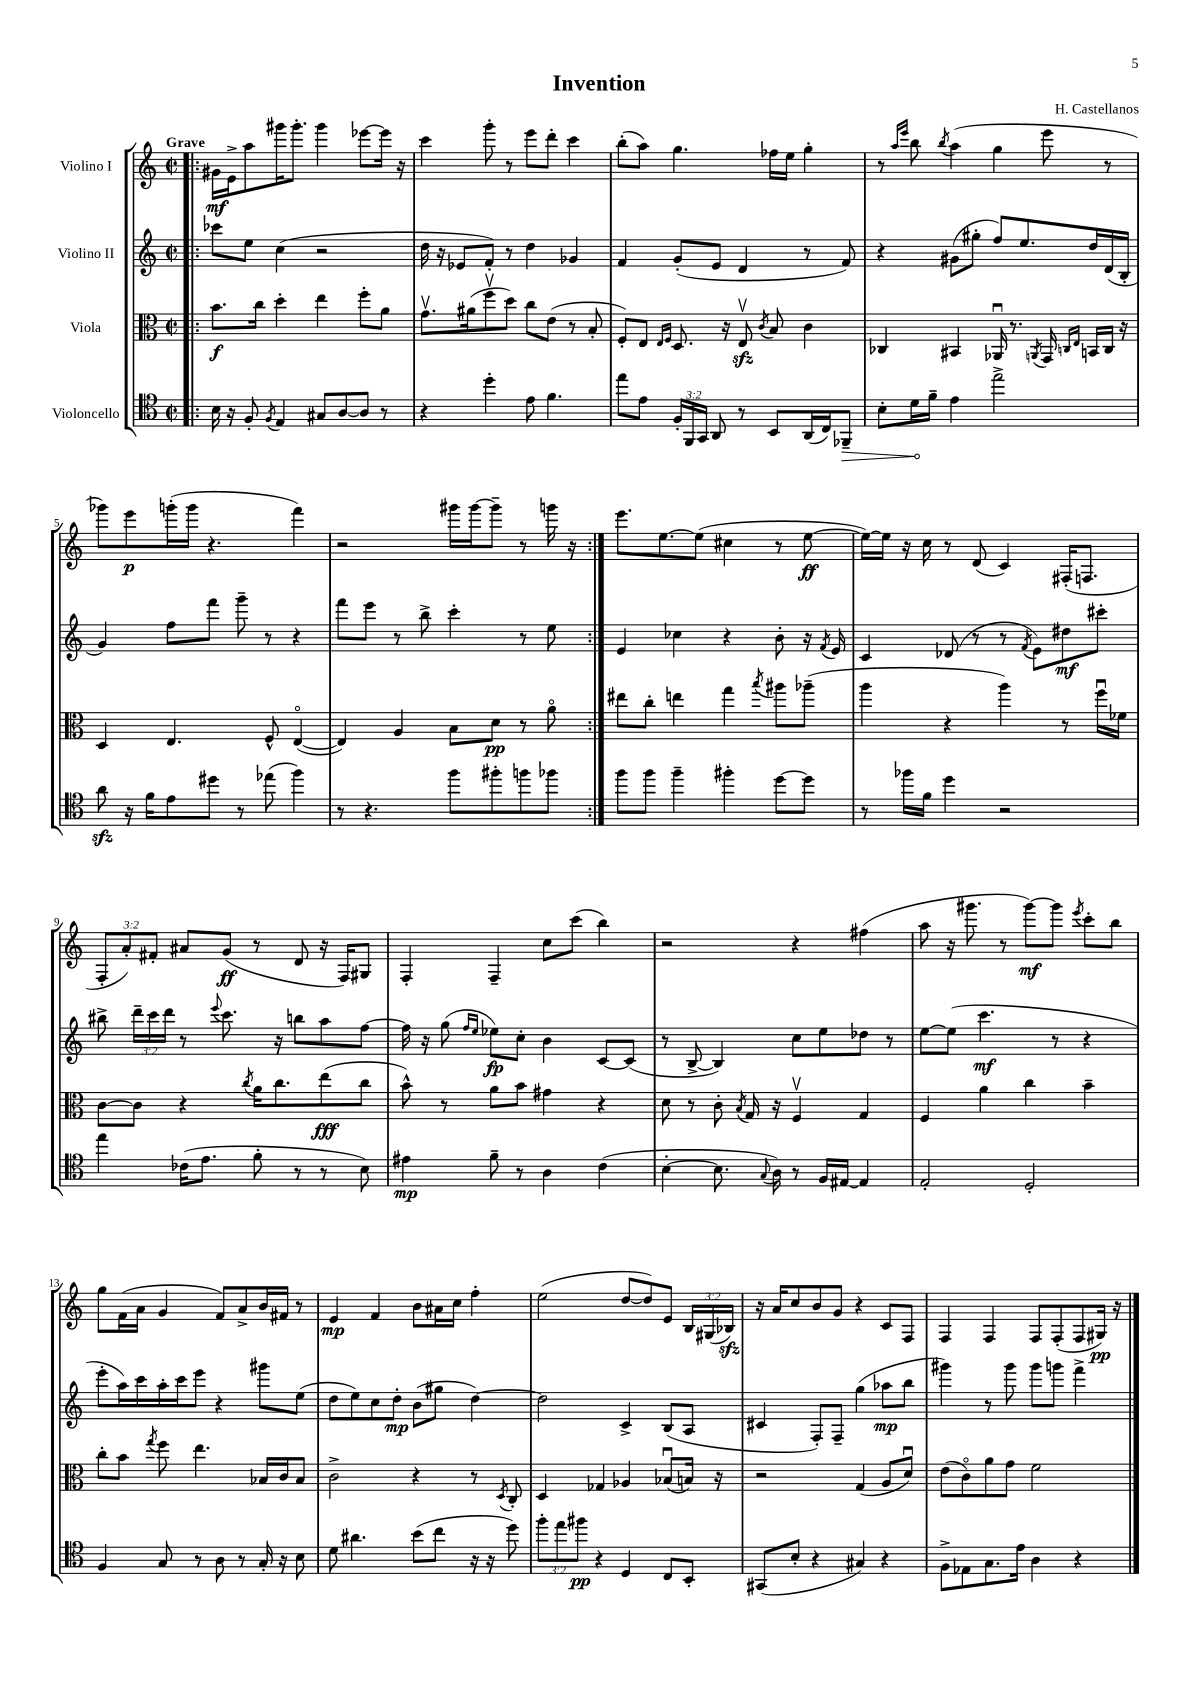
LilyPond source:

\header { title = "Invention" composer = "H. Castellanos" }
<<
\new StaffGroup <<
\new Staff = "s0" \with { instrumentName = "Violino I" } {
    \clef treble \key c \major \defaultTimeSignature \time 2/2 \override Staff.TupletNumber.text = #tuplet-number::calc-fraction-text \tempo "Grave"
    \autoBeamOff \repeat volta 2 { \bar ".|:" gis'16[\mf e'16-> a''8 gis'''16 gis'''8.]-. gis'''4 ees'''8[~ ees'''16] r16 |
    c'''4 g'''8-. r8 e'''8[ d'''8]-. c'''4 |
    b''8[-.( a''8]) g''4. fes''16[ e''16] g''4-. |
    r8 \grace { a''16[ e'''16] } b''8 \acciaccatura { b''8 } a''4( g''4 e'''8 r8 |
    ges'''8[) e'''8\p g'''16-.( g'''16] r4. f'''4) |
    r2 gis'''16[ gis'''16~ gis'''8]-- r8 g'''16 r16 | }
    e'''8.[ e''8.~ e''8]( cis''4 r8 e''8~\ff |
    e''16[~) e''16] r16 c''16 r8 d'8( c'4) fis16[-.( f8.] |
    \tuplet 3/2 { f8[-. a'8-.) fis'8]-. } ais'8[ g'8]\ff( r8 d'8 r16 f16[) gis8] |
    f4-. f4-- c''8[ c'''8]( b''4) |
    r2 r4 fis''4( |
    a''8 r16 gis'''8. r8 gis'''8[~\mf) gis'''8] \acciaccatura { e'''8 } c'''8[-. b''8] |
    g''8[ f'16( a'16] g'4 f'8[) a'8-> b'16 fis'16] r8 |
    e'4\mp f'4 b'8[ ais'16 c''16] f''4-. |
    e''2( d''8[~ d''8) e'8] \tuplet 3/2 { b16[ gis16( bes16]\sfz) } |
    r16 a'16[ c''8 b'8 g'8] r4 c'8[ f8] |
    f4 f4 f8[ f8-.( f8 gis16]\pp) r16 \bar "|." |
}
\new Staff = "s1" \with { instrumentName = "Violino II" } {
    \clef treble \key c \major \defaultTimeSignature \time 2/2 \override Staff.TupletNumber.text = #tuplet-number::calc-fraction-text
    \autoBeamOff \repeat volta 2 { \bar ".|:" ces'''8[ e''8] c''4( r2 |
    d''16 r16 ees'8[ f'8]-.) r8 d''4 ges'4 |
    f'4 g'8[-.( e'8] d'4 r8 f'8) |
    r4 gis'8[( gis''8]-. f''8[) e''8. d''16 d'16( b16]-. |
    g'4) f''8[ f'''8] g'''8-- r8 r4 |
    f'''8[ e'''8] r8 b''8-> c'''4-. r8 e''8 | }
    e'4 ces''4 r4 b'8-. r16 \acciaccatura { f'8 } e'16 |
    c'4 des'8( r8 r8 \acciaccatura { f'8 } e'8[) dis''8\mf cis'''8]-. |
    bis''8-> \tuplet 3/2 { d'''16[-- c'''16 d'''16] } r8 \appoggiatura { e'''8 } c'''8. r16 b''8[ a''8 f''8]~ |
    f''16 r16 g''8( \grace { f''16[ e''16] } ees''8[\fp) c''8]-. b'4 c'8[~ c'8]( |
    r8 b8~-> b4) c''8[ e''8 des''8] r8 |
    e''8[~ e''8]( c'''4.\mf r8 r4 |
    e'''8[-. a''16) c'''16 a''16-. c'''16 e'''8] r4 gis'''8[ e''8]( |
    d''8[ e''8) c''8 d''8]-.\mp b'8[( gis''8] d''4~) |
    d''2 c'4-> b8[( a8] |
    cis'4 f8[-.) f8]-- g''4( aes''8[\mp b''8] |
    gis'''4) r8 gis'''8 gis'''8[ g'''8] f'''4-> \bar "|." |
}
\new Staff = "s2" \with { instrumentName = "Viola" } {
    \clef alto \key c \major \defaultTimeSignature \time 2/2
    \autoBeamOff \repeat volta 2 { \bar ".|:" b'8.[\f c''16] d''4-. e''4 f''8[-. a'8] |
    g'8.[\upbow ais'16( f''8\upbow d''8]) c''8[ e'8]( r8 b8-. |
    f8[-.) e8] \grace { e16[ f16] } d8. r16 e8\upbow\sfz \acciaccatura { c'8 } b8 c'4 |
    ces4 bis,4 aes,16\downbow r8. \acciaccatura { a,8 } g,16 \grace { c16[ e16] } b,16[ c16] r16 |
    d4 e4. f8-^ e4~\flageolet( |
    e4) a4 b8[ d'8]\pp r8 a'8\flageolet | }
    eis''8[ c''8]-. e''4 g''4 \acciaccatura { b''8 } ais''8[ aes''8]--( |
    a''4 r4 a''4) r8 f''16[\downbow fes'16] |
    c'8[~ c'8] r4 \acciaccatura { c''8 } a'16[ c''8. e''8\fff( c''8] |
    b'8-^) r8 a'8[ b'8] gis'4 r4 |
    d'8 r8 c'8-. \acciaccatura { b8 } g16 r16 f4\upbow g4 |
    f4 a'4 c''4 b'4-- |
    c''8[-. b'8] \acciaccatura { g''8 } f''8 e''4. bes16[ c'16 bes8] |
    c'2-> r4 r8 \acciaccatura { d8 } c8-. |
    d4 ges4 aes4 bes8[\downbow( b16]) r16 |
    r2 g4( a8[ d'8]\downbow) |
    e'8[( c'8\flageolet) a'8 g'8] f'2 \bar "|." |
}
\new Staff = "s3" \with { instrumentName = "Violoncello" } {
    \clef tenor \key c \major \defaultTimeSignature \time 2/2 \override Staff.TupletNumber.text = #tuplet-number::calc-fraction-text
    \autoBeamOff \repeat volta 2 { \bar ".|:" b16 r16 f8-. \acciaccatura { f8 } e4 gis8[ a8~ a8] r8 |
    r4 d''4-. e'8 f'4. |
    e''8[ e'8] \tuplet 3/2 { f16[-. f,16 g,16] } a,8 r8 b,8[ a,16( c16) \once \override Hairpin.circled-tip = ##t fes,8]--\> |
    b8[-. d'16\! f'16]-- e'4 e''2-> |
    a'8\sfz r16 f'16[ e'8 dis''8] r8 ees''8( f''4) |
    r8 r4. f''8[ fis''8-. f''8 fes''8] | }
    f''8[ f''8] f''4-- fis''4-. d''8[~ d''8] |
    r8 fes''16[ f'16] d''4 r2 |
    e''4 ces'16[( e'8.] f'8-. r8 r8 b8) |
    eis'4\mp f'8-- r8 a4 c'4( |
    b4~-. b8. \appoggiatura { g8 } a16) r8 f16[ eis16]~ eis4 |
    e2-. d2-. |
    f4 g8 r8 a8 r8 g16-. r16 b8 |
    d'8 ais'4. b'8[( c''8] r16 r16 d''8) |
    \tuplet 3/2 { f''8[-. e''8 fis''8]\pp } r4 d4 c8[ b,8]-. |
    gis,8[( b8]-. r4 gis4) r4 |
    f8[-> ees8 g8. e'16] a4 r4 \bar "|." |
}
>>
>>
